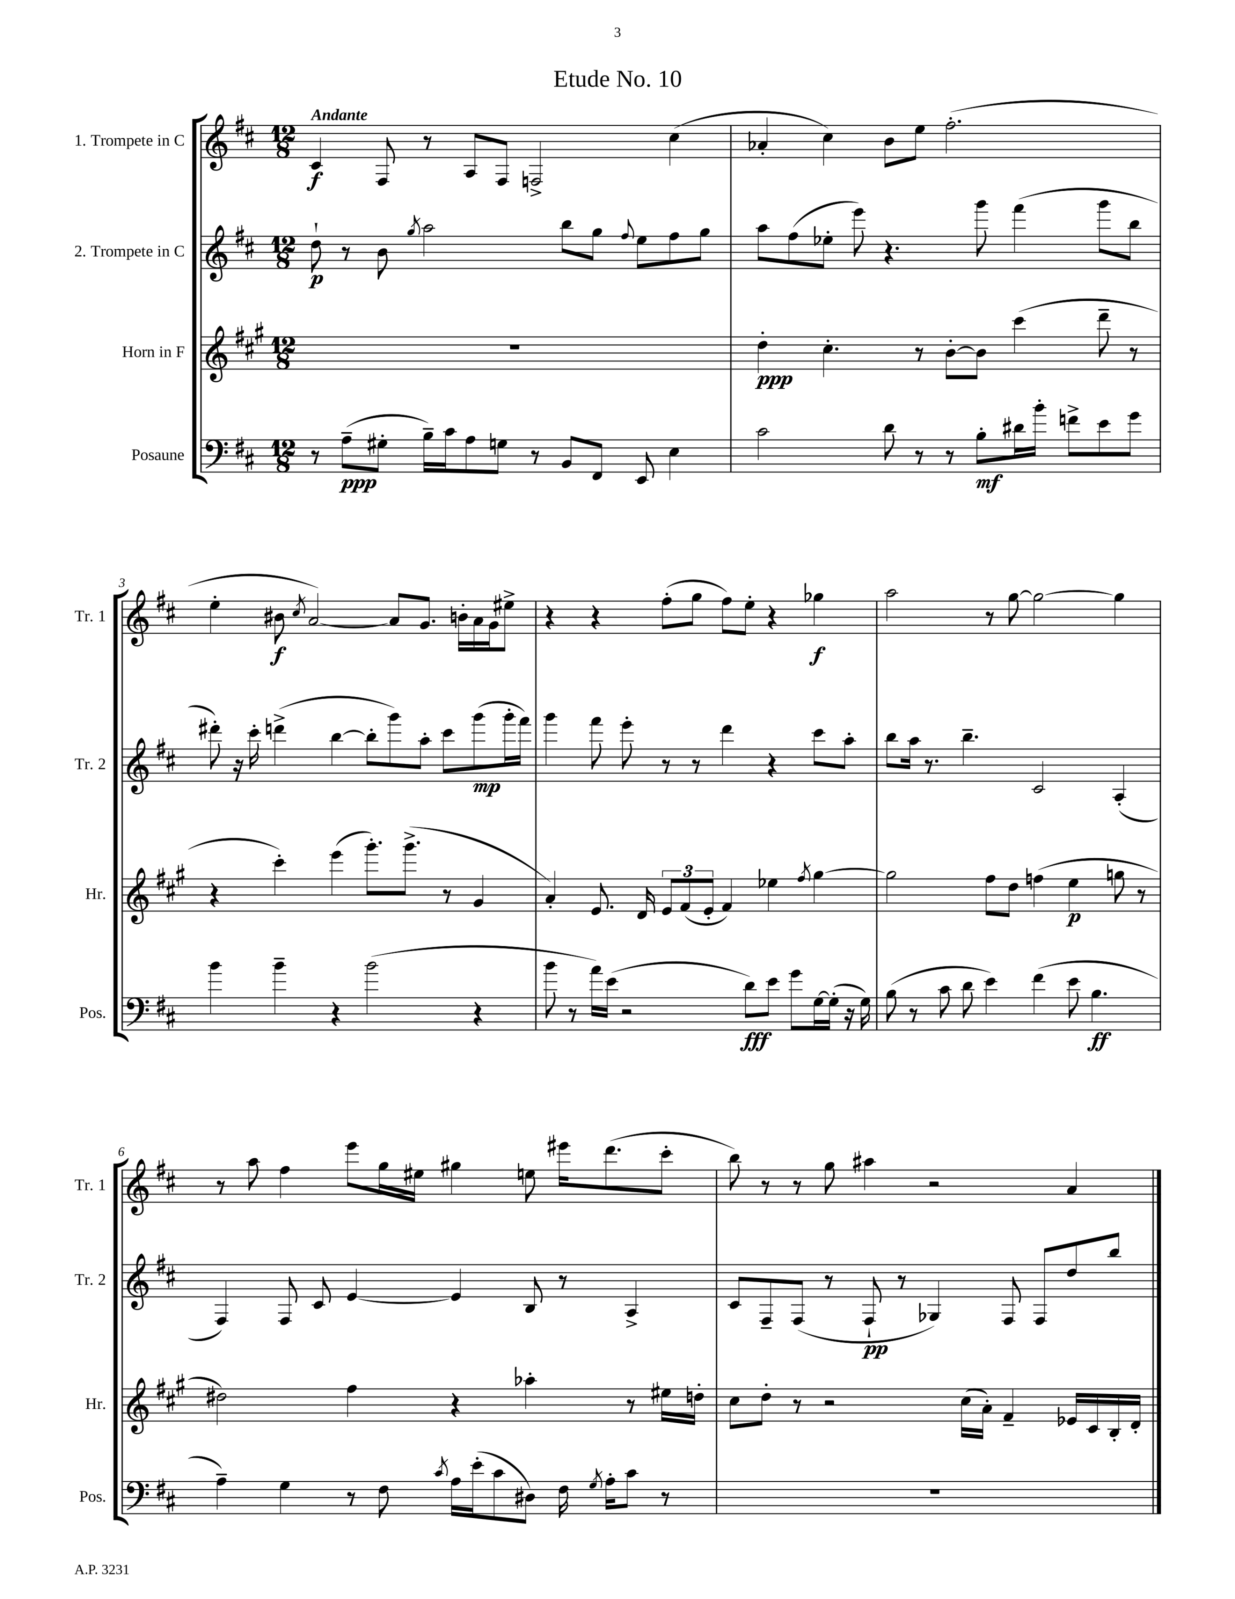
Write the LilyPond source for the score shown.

\header { title = "Etude No. 10" }
<<
\new StaffGroup <<
\new Staff = "s0" \with { instrumentName = "1. Trompete in C" shortInstrumentName = "Tr. 1" } {
    \clef treble \key d \major \numericTimeSignature \time 12/8 \tempo "Andante"
    \autoBeamOff cis'4\f fis8 r8 a8[ fis8] f2-> cis''4( |
    aes'4-. cis''4) b'8[ e''8] fis''2.-.( |
    e''4-. bis'8\f \acciaccatura { cis''8 } a'2~) a'8[ g'8.] b'16[-. a'16 g'16 eis''8]-> |
    r4 r4 fis''8[-.( g''8] fis''8[) e''8]-. r4 ges''4\f |
    a''2 r8 g''8~ g''2~ g''4 |
    r8 a''8 fis''4 e'''8[ g''16 eis''16] gis''4 e''8 eis'''16[ d'''8.( cis'''8]-. |
    b''8) r8 r8 g''8 ais''4 r2 a'4 \bar "|." |
}
\new Staff = "s1" \with { instrumentName = "2. Trompete in C" shortInstrumentName = "Tr. 2" } {
    \clef treble \key d \major \numericTimeSignature \time 12/8
    \autoBeamOff d''8-!\p r8 b'8 \acciaccatura { g''8 } a''2 b''8[ g''8] \appoggiatura { fis''8 } e''8[ fis''8 g''8] |
    a''8[ fis''8( ees''8]-. e'''8) r4. g'''8 fis'''4( g'''8[ b''8] |
    dis'''8-.) r16 cis'''16-. d'''4->( b''4~ b''8[-. g'''8) a''8]-. cis'''8[ g'''8\mp( g'''16-. fis'''16]) |
    g'''4 fis'''8 e'''8-. r8 r8 d'''4 r4 cis'''8[ a''8]-. |
    b''8[ a''16] r8. b''4.-- cis'2 a4-.( |
    fis4) fis8 cis'8 e'4~ e'4 b8 r8 a4-> |
    cis'8[ fis8-- fis8]( r8 fis8-!\pp r8 ges4) fis8 fis8[ d''8 b''8] \bar "|." |
}
\new Staff = "s2" \with { instrumentName = "Horn in F" shortInstrumentName = "Hr." } {
    \clef treble \key a \major \numericTimeSignature \time 12/8
    \autoBeamOff R1. |
    d''4-.\ppp cis''4.-. r8 b'8[~-. b'8] cis'''4( d'''8-- r8 |
    r4 cis'''4-.) e'''4( gis'''8.[-.) gis'''8.]->( r8 gis'4 |
    a'4-.) e'8. d'16 \tuplet 3/2 { e'8[ fis'8( e'8]-. } fis'4) ees''4 \acciaccatura { fis''8 } gis''4~ |
    gis''2 fis''8[ d''8] f''4( e''4\p g''8 r8 |
    dis''2) fis''4 r4 aes''4-. r8 eis''16[ d''16]-. |
    cis''8[ d''8]-. r8 r2 cis''16[( a'16]-.) fis'4-- ees'16[ cis'16 b16-. d'16]-. \bar "|." |
}
\new Staff = "s3" \with { instrumentName = "Posaune" shortInstrumentName = "Pos." } {
    \clef bass \key d \major \numericTimeSignature \time 12/8
    \autoBeamOff r8 a8[--\ppp( gis8]-. b16[--) cis'16 a8 g8] r8 b,8[ fis,8] e,8 e4 |
    cis'2 d'8 r8 r8 b8[-.\mf dis'16 b'16]-. f'8[-> e'8 g'8] |
    b'4 b'4-- r4 b'2( r4 |
    b'8 r8 a'16[) e'16]( r2 d'8[\fff) e'8] g'8[ g16~ g16]-.( r16 g16) |
    b8( r8 cis'8 d'8 e'4) fis'4( e'8 b4.\ff |
    a4--) g4 r8 fis8 \acciaccatura { cis'8 } a16[ e'16-.( cis'8 dis8]) fis16 \acciaccatura { g8 } a16[-. cis'8] r8 |
    R1. \bar "|." |
}
>>
>>
